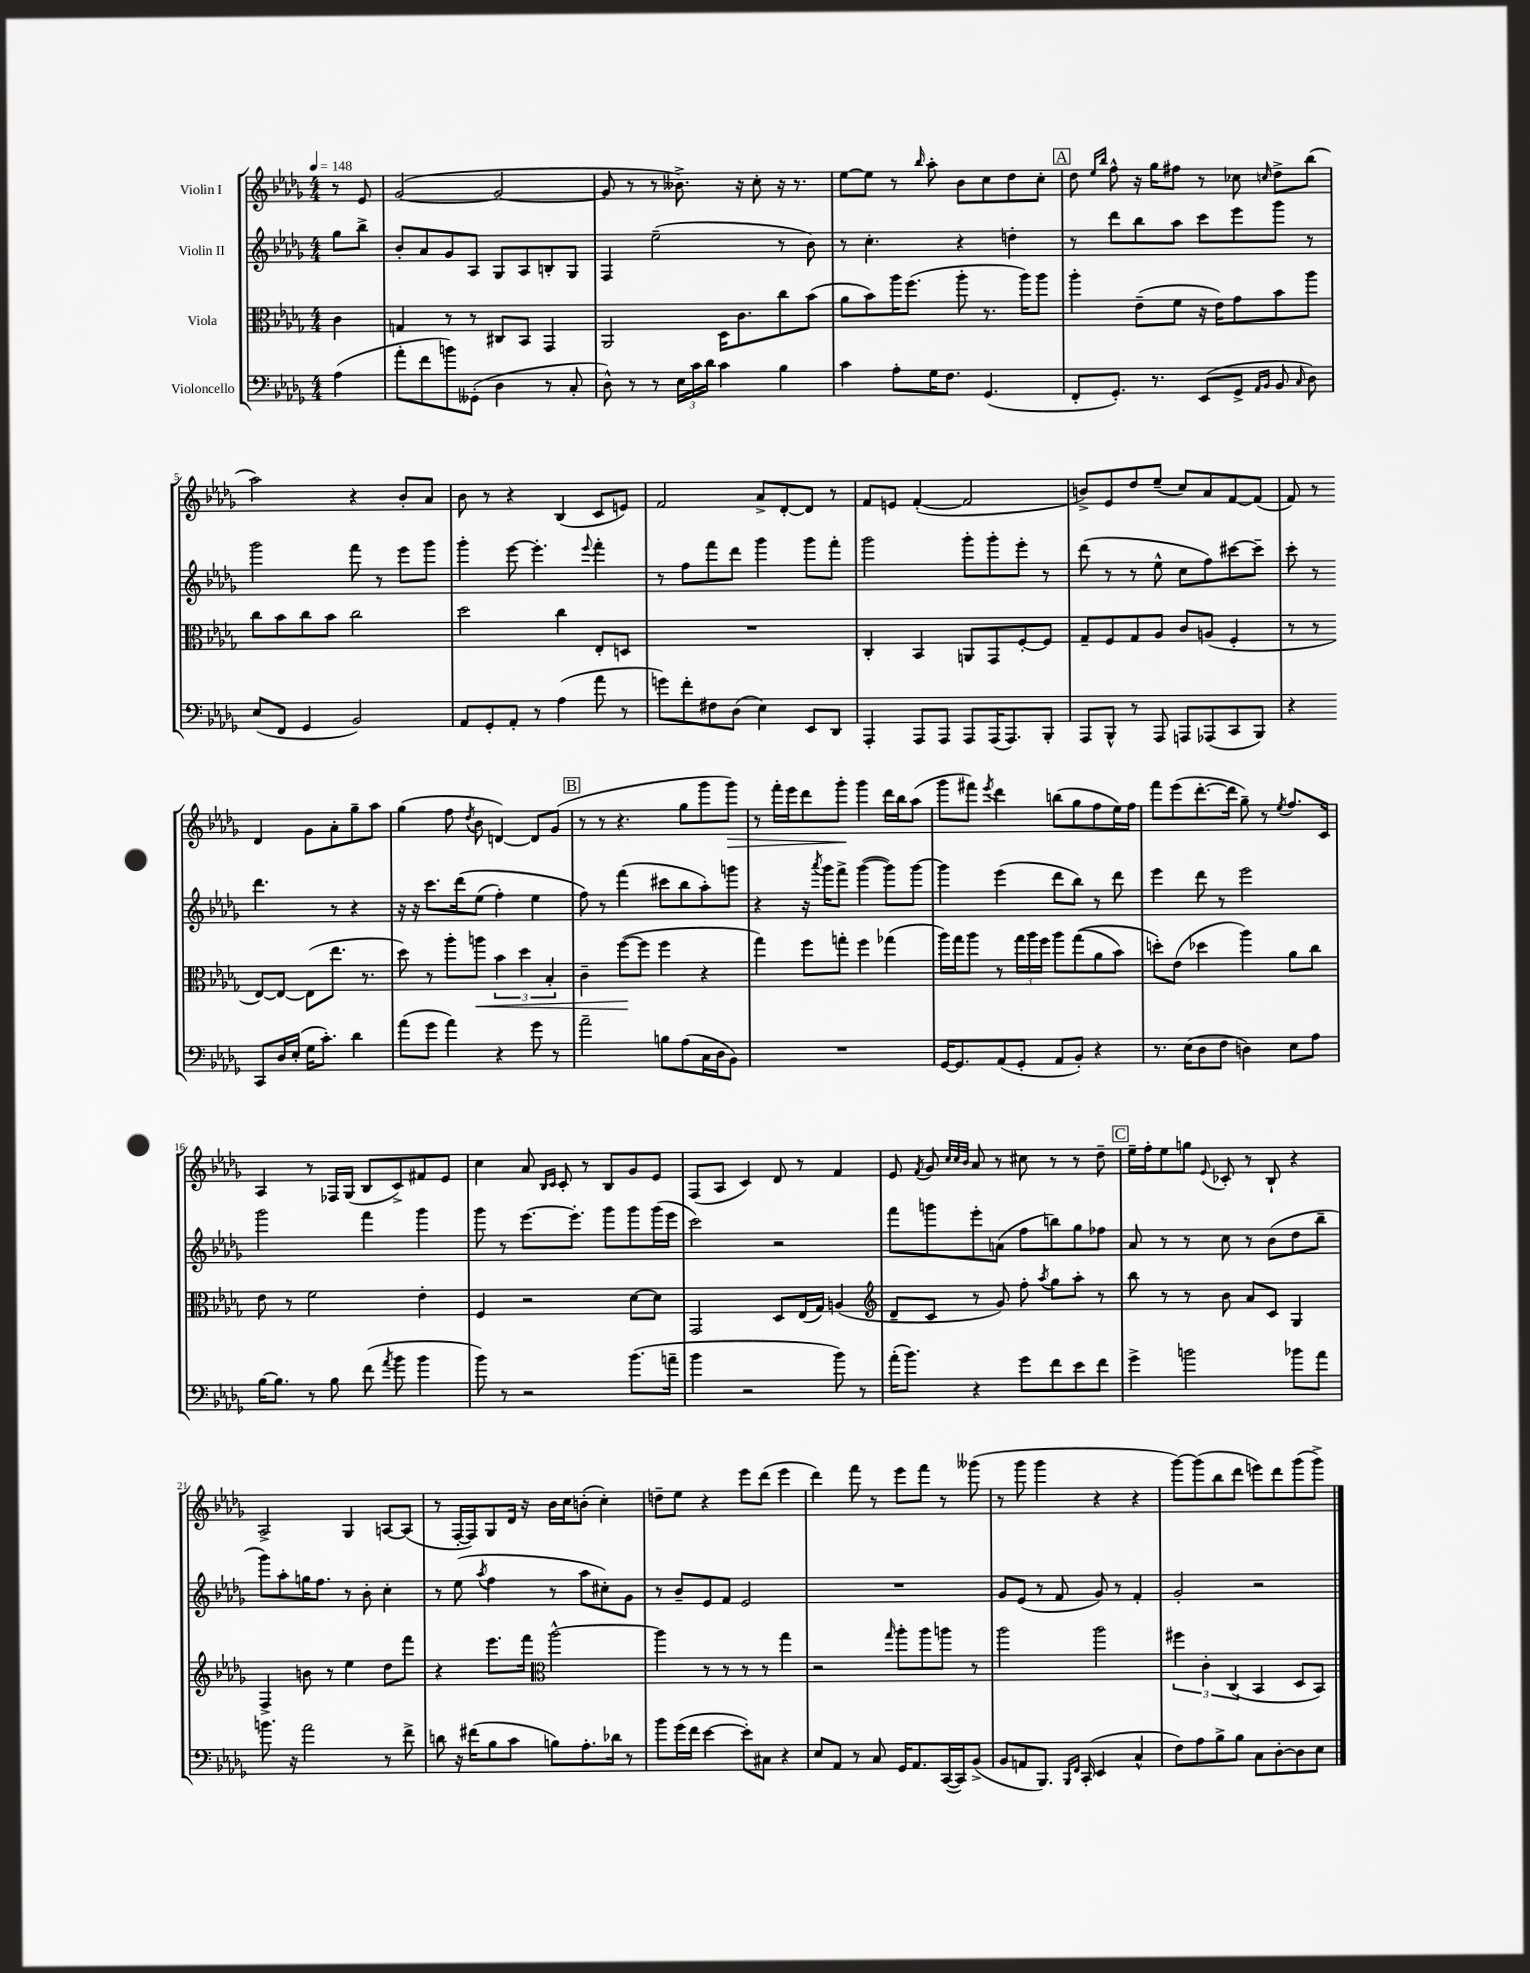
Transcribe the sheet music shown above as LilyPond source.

<<
\new StaffGroup <<
\new Staff = "s0" \with { instrumentName = "Violin I" } {
    \clef treble \key des \major \numericTimeSignature \time 4/4 \partial 4 \tempo 4 = 148
    \autoBeamOff r8 ees'8 |
    ges'2~( ges'2~ |
    ges'8 r8 r8 beses'8.->) r16 c''8-. r16 r8. |
    ees''8[~ ees''8] r8 \grace { bes''16 } aes''8-. bes'8[ c''8 des''8 c''8]-. |
    \mark \markup { \box "A" } des''8 \grace { ees''16[ bes''16] } f''8-^ r16 ges''16[ fis''8] r8 ces''8 \grace { c''16 } des''8[-> bes''8]( |
    aes''2) r4 bes'8[-. aes'8] |
    bes'8 r8 r4 bes4( c'8[ e'8]) |
    f'2 aes'8[-> des'8~-. des'8] r8 |
    f'8[ e'8] f'4~-.( f'2 |
    b'8[->) ees'8 des''8 ees''8]--( c''8[) aes'8 f'8~ f'8]( |
    f'8) r8 des'4 ges'8[ aes'8-. ges''8-- aes''8] |
    ges''4( f''8 \acciaccatura { des''8 } bes'8 d'4~) d'8[ ges'8]( |
    \mark \markup { \box "B" } r8 r8 r4. ges''8[ ges'''8 ges'''8]\>) |
    r8 f'''16[-. ees'''16 des'''8 ges'''8]-.\! ges'''4 des'''16[ bes''16 aes''8]( |
    ges'''8[ fis'''8]) \acciaccatura { ees'''8 } des'''4 b''8[( ges''8 f''8 ees''16) f''16] |
    f'''8[ ees'''8( des'''8.~-. des'''16] ges''8--) r8 \acciaccatura { ees''8 } f''8.[ c'16] |
    aes4 r8 fes16[ ges16]( bes8[ c'8->) fis'8 ees'8] |
    c''4 aes'8 \grace { bes16[ c'16] } c'8-. r8 bes8[ ges'8 ees'8] |
    f8[( aes8] c'4) des'8 r8 f'4 |
    ees'8 \acciaccatura { f'8 } ges'8 \grace { c''32[ c''32 bes'32] } aes'8 r8 cis''8 r8 r8 des''8-- |
    \mark \markup { \box "C" } ees''16[-- f''16-. ees''8 g''8] \appoggiatura { ees'8 } ces'8-. r8 bes8-! r4 |
    aes2-> ges4 a8[~ a8]( |
    r8 f16[~-. f16) ges8 des'16] r16 bes'16[ c''16 b'8]-.( c''4-.) |
    d''8[-- ees''8] r4 ees'''8[ des'''8]( ees'''4 |
    des'''4) f'''8 r8 ees'''8[ f'''8] r8 geses'''8( |
    r8 ges'''8 ges'''4 r4 r4 |
    ges'''8[~) ges'''8( bes''8 des'''8] e'''8[) des'''8 ges'''8( ges'''8]->) \bar "|." |
}
\new Staff = "s1" \with { instrumentName = "Violin II" } {
    \clef treble \key des \major \numericTimeSignature \time 4/4 \partial 4
    \autoBeamOff ges''8[ bes''8]-> |
    bes'8[-. aes'8 ges'8 aes8] ges8[ aes8 b8-. ges8] |
    f4 ees''2--( r8 bes'8) |
    r8 c''4.-. r4 d''4-. |
    \mark \markup { \box "A" } r8 des'''8[ bes''8 aes''8] c'''8[ ees'''8 ges'''8] r8 |
    ges'''2 f'''8 r8 ees'''8[ ges'''8] |
    ges'''4-. ees'''8~ ees'''4.-. \appoggiatura { ees'''8 } f'''4-. |
    r8 f''8[ f'''8 des'''8] ges'''4 ges'''8[ f'''8]-. |
    ges'''2 ges'''8[-. ges'''8-. ees'''8]-. r8 |
    des'''8( r8 r8 ees''8-^ c''8[ f''8) cis'''8~ cis'''8]-- |
    c'''8-. r8 des'''4. r8 r4 |
    r16 r16 c'''8.[ des'''16\( ees''8]( f''4-.) ees''4 |
    \mark \markup { \box "B" } f''8\) r8 f'''4( cis'''8[ bes''8 aes''8-.) g'''8] |
    r4 r16 \acciaccatura { aes'''8 } ges'''16[ f'''8]-> ges'''4~( ges'''8[) ges'''8]~ |
    ges'''4 ees'''4( des'''8[ bes''8]) r8 des'''8 |
    ees'''4 des'''8 r8 ees'''2 |
    ges'''2 f'''4 ges'''4 |
    ges'''8 r8 ees'''8.[~ ees'''8.]-. ges'''8[ ges'''8 ges'''16( ees'''16] |
    c'''2) r2 |
    f'''8[ g'''8 ees'''8-. a'8]( f''8[ b''8) ges''8 fes''8] |
    \mark \markup { \box "C" } aes'8 r8 r8 c''8 r8 bes'8[( des''8 bes''8]-- |
    ges'''8[) aes''8-. g''16 f''8.] r8 bes'8-. c''4-. |
    r8 ees''8( \acciaccatura { aes''8 } f''4 r8 aes''8[ cis''8-.) ges'8] |
    r8 bes'8[-- ees'8 f'8] ees'2 |
    R1 |
    ges'8[ ees'8]( r8 f'8 ges'8) r8 f'4-. |
    ges'2-. r2 \bar "|." |
}
\new Staff = "s2" \with { instrumentName = "Viola" } {
    \clef alto \key des \major \numericTimeSignature \time 4/4 \partial 4
    \autoBeamOff c'4 |
    g4 r8 r8 cis8[ bes,8] ges,4 |
    aes,2 des16[ c'8. c''8 bes'8]( |
    aes'8[ bes'8) aes''16 f''8.]( aes''8-. r8. aes''16[) aes''8] |
    \mark \markup { \box "A" } aes''4-. ees'8[--( f'8] r16 ees'16[) ges'8 bes'8 aes''8] |
    c''8[ bes'8 c''8 bes'8] c''2 |
    des''2 c''4 ees8[-. d8] |
    R1 |
    c4-. bes,4 a,8[ ges,8 f8~-. f8] |
    ges8[-- f8 ges8 aes8] c'8[ a8]( f4-. |
    r8 r8 ees8[~) ees8]~ ees8[( ees''8.] r8. |
    des''8) r8 aes''8[-. a''8]\< \tuplet 3/2 { bes'4 des''4 bes4-. } |
    \mark \markup { \box "B" } c'4-- f''8[~\!( f''8] f''4 r4 |
    ges''4) f''8[ g''8]-. f''4 ges''4( |
    aes''16[) ges''16 aes''8] r8 \tuplet 3/2 { ges''16[ aes''16 f''16] } aes''8[ ges''8(\( aes'8 bes'8]) |
    d''8[-.\) ees'8]( des''4 aes''4) aes'8[ c''8] |
    ees'8 r8 f'2 ees'4-. |
    f4 r2 des'8[~ des'8] |
    ges,2 des8[ ees16( ges16]) a4( |
    \clef treble des'8[-- c'8] r8 ges'8) f''8-. \acciaccatura { aes''8 } ges''8[ aes''8]-. r8 |
    \mark \markup { \box "C" } bes''8 r8 r8 bes'8 aes'8[ c'8] ges4 |
    f4-> b'8 r8 ees''4 des''8[ f'''8] |
    r4 ees'''8.[ f'''16] \clef alto aes''2~-^ |
    aes''4 r8 r8 r8 r8 ges''4 |
    r2 \grace { ges''16 } aes''8[-. aes''8 a''8] r8 |
    aes''2 aes''2 |
    \tuplet 3/2 { fis''4 c'4-. c4( } bes,4 des8[ bes,8]) \bar "|." |
}
\new Staff = "s3" \with { instrumentName = "Violoncello" } {
    \clef bass \key des \major \numericTimeSignature \time 4/4 \partial 4
    \autoBeamOff aes4( |
    aes'8[-. f'8 b'8) geses,8]-.( des4 r8 c8-. |
    des8-^) r8 r8 \tuplet 3/2 { ees16[ c'16 des'16] } c'4 bes4 |
    c'4 aes8[-. ges16 f8.] ges,4.( |
    \mark \markup { \box "A" } f,8[-. ges,8.]-.) r8. ees,8[( ges,8]-> \grace { aes,16[ bes,16] } bes,8 \grace { c16 } des8) |
    ees8[( f,8] ges,4 bes,2) |
    aes,8[ ges,8-. aes,8]-. r8 aes4( aes'8 r8 |
    g'8[) f'8-. fis8 des8]( ees4) ees,8[ des,8] |
    aes,,4-. aes,,8[ aes,,8] aes,,8[ aes,,16( aes,,8.) bes,,8]-. |
    aes,,8[ bes,,8]-^ r8 aes,,8 a,,8[ aes,,8( c,8 bes,,8]) |
    r4 c,8[ des16 ees16]-.( ges16[ c'8.]-.) des'4 |
    aes'8[( ges'8] aes'4) r4 ges'8 r8 |
    \mark \markup { \box "B" } aes'2-- b8[ aes8( c16 des16 bes,8]) |
    R1 |
    ges,16[~ ges,8. aes,8( ges,8]-. aes,8[ bes,8]-.) r4 |
    r8. ees16[( des8 f8] d4) ees8[ aes8] |
    bes16[~ bes8.] r8 bes8 f'8( \acciaccatura { aes'8 } bes'8 bes'4 |
    bes'8) r8 r2 bes'8.[( a'16]-- |
    bes'4 r2 bes'8) r8 |
    aes'16[-.( bes'8.]) r4 ges'8[ f'8 ees'8 f'8] |
    \mark \markup { \box "C" } ges'4-> b'2 bes'8[ aes'8] |
    b'8. r16 aes'2 r8 f'8-> |
    d'8 r16 fis'16[( bes8 c'8] b8[) aes8.-. des'16] r8 |
    bes'8[ ges'16( f'16] ees'4~ ees'8[-.) cis8] r4 |
    ees8[ aes,8] r8 c8 ges,16[ aes,8. c,16~( c,16) bes,8]->( |
    bes,8[ a,8 bes,,8.]) \grace { bes,,16[ f,16] } c,16-.( ees,4 c4-^ |
    f8[) aes8 bes8-> bes8] c8[ des8~-. des8 ees8] \bar "|." |
}
>>
>>
